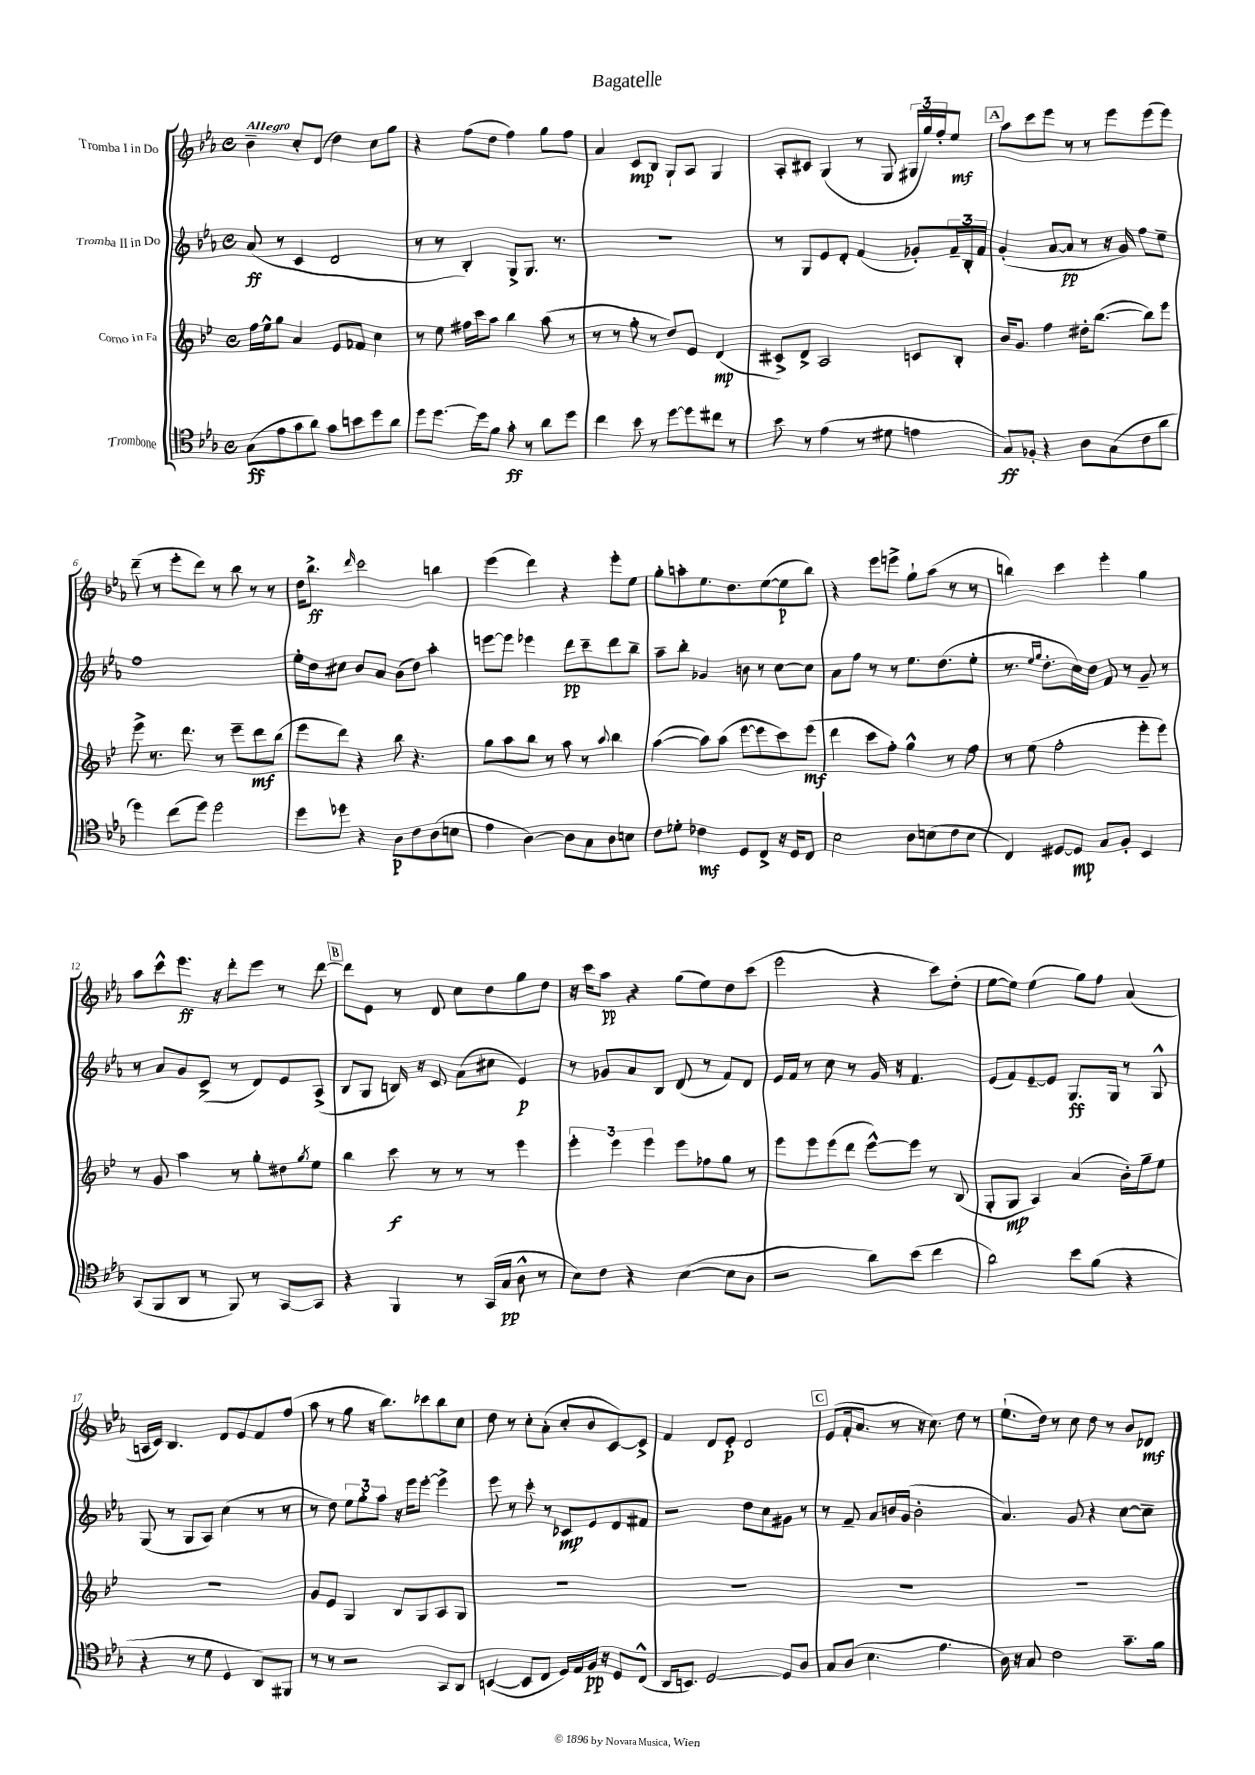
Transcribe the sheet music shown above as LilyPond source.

\header { title = "Bagatelle" }
<<
\new StaffGroup <<
\new Staff = "s0" \with { instrumentName = "Tromba I in Do" } {
    \clef treble \key ees \major \defaultTimeSignature \time 4/4 \tempo "Allegro"
    bes'4-- c''8-. d'8( d''4) c''8 g''8 |
    r4 f''8( d''8 f''4) g''8 f''8 |
    aes'4 c'8\mp bes8 g8-! aes8 g4 |
    aes8-. cis'8 g4( r8 g8 \tuplet 3/2 { gis16 g''16) f''16-. } ees''8\mf |
    \mark \markup { \box "A" } aes''8 c'''8 ees'''8 r8 r8 ees'''8 ees'''8( ees'''8) |
    d'''8--( r8 ees'''8-. d'''8) r8 bes''8 r8 r8 |
    d''16 bes''8.->\ff \grace { d'''16 } c'''2 b''4 |
    ees'''4( d'''4) r4 ees'''8-. ees''8 |
    g''8-. a''8-. ees''8. d''8. ees''8~( ees''8\p bes''8) |
    r4 ees'''8 e'''8-> g''8-! aes''8( r8 r8 |
    b''4) c'''4 ees'''4-. g''4 |
    aes''8 c'''8-^ ees'''8.\ff r16 d'''8-. ees'''8 r8 d'''8~ |
    \mark \markup { \box "B" } d'''8 ees'8 r8 d'8 c''8 d''8 g''8 d''8 |
    r16 c'''16 aes''8\pp r4 g''8( ees''8) d''8 c'''8( |
    ees'''2 r4 c'''8) d''8-.( |
    ees''8~ ees''8) ees''4( g''8) f''8 aes'4( |
    a16 c'16) bes4. d'8 ees'8 f'8 f''8( |
    aes''8 r8 g''8 r16 bes''8.) ces'''8 bes''8 c''8 |
    d''8 r8 c''8-. aes'8-.( c''8-. bes'8 c'8~) c'8-> |
    f'4 d'8 ees'8-.\p d'2 |
    \mark \markup { \box "C" } ees'8( f'16-. aes'8. r8 r16 c''8.) d''8 r8 |
    ees''8.-!( d''16) r8 c''8 d''8 r8 bes'8 des'8\mf \bar "|." |
}
\new Staff = "s1" \with { instrumentName = "Tromba II in Do" } {
    \clef treble \key ees \major \defaultTimeSignature \time 4/4
    aes'8\ff( r8 c'4 d'2 |
    r8 r8 bes4-.) g8-> g8. r8. |
    R1 |
    r8 g8 ees'8 d'8-. f'4( ges'8-.) \tuplet 3/2 { f'16-- bes16-. f'16 } |
    \mark \markup { \box "A" } g'4-.( aes'8~ aes'8\pp r8 r16 g'16) f''8 ees''8-- |
    f''1 |
    ees''16-. d''16 cis''8 bes'8 aes'8 bes'8( d''8) aes''4-. |
    e'''8~ e'''8 ees'''4 d'''8\pp c'''8-- d'''8 bes''8-- |
    aes''8-- bes''8-. ges'4 b'8 r8 c''8~ c''8 |
    aes'8 f''8 r8 r8 ees''8. d''8.( ees''8-. |
    r8. \grace { ees''16 g''16 } d''8.-. c''16) d''16 f'8 r8 g'8-- r8 |
    r8 aes'8 g'8 c'8->( r8 d'8) ees'8 aes8->( |
    \mark \markup { \box "B" } bes8 g8 b16) r16 c'8 aes'8( cis''8 ees'4\p) |
    r8 ges'8 aes'8 bes8 d'8( r8 f'8) d'8 |
    ees'16 f'16 r8 c''8 r8 g'16 r16 f'4. |
    ees'8( f'8) ees'8~-- ees'8 g8.\ff g16 r8 g8-^ |
    g8( r8 g8 aes8) c''4( r8 r8 |
    r8 d''8) \tuplet 3/2 { ees''8 g''8-. aes''8 } r16 ees'''16 ees'''8~-. ees'''4-> |
    ees'''8 r8 c'''8-. r8 ces'8\mp ees'8 d'8 fis'8 |
    r2 d''8 c''8 gis'8 r8 |
    \mark \markup { \box "C" } r8 f'8-- aes'8 b'16 g'16( b'2-. |
    aes'4.) g'8 r4 c''8~ c''8-- \bar "|." |
}
\new Staff = "s2" \with { instrumentName = "Corno in Fa" } {
    \clef treble \key bes \major \defaultTimeSignature \time 4/4
    f''16 ees''16-^ g''8 a'4 ees'8 fes'8 c''4 |
    r8 ees''8 fis''16 c'''16 a''8 bes''4 a''8( r8 |
    r8 r8 g''8-. r8 d''8) ees'8 d'4\mp( |
    cis'8->) d'8-> a2 c'8 bes8-. |
    \mark \markup { \box "A" } bes'16 g'8. f''4 dis''16-. bes''8.~( bes''8) ees'''8 |
    ees'''8-> r8. d'''8. r8 ees'''8-- d'''8\mf bes''8( |
    ees'''8 d'''8) r4 bes''8 r4. |
    g''8 a''8 bes''8 r8 a''8 r8 \appoggiatura { a''8 } bes''4 |
    a''4~( a''8) a''8( ees'''8~ ees'''8 c'''8) ees'''8\mf( |
    d'''4 c'''8 f''8-.) g''4-^ r8 f''8 |
    r8 ees''8( f''2-. ees'''8-. ees'''8) |
    r8 g'8 a''4 r8 g''8-. dis''8 \acciaccatura { g''8 } ees''8 |
    \mark \markup { \box "B" } bes''4 c'''8\f r8 r8 r8 ees'''4 |
    \tuplet 3/2 { ees'''4-. ees'''4 ees'''4 } ees'''8 fes''8 g''8 r8 |
    ees'''8 ees'''8 ees'''8( d'''8 ees'''8~-^) ees'''8 r8 bes8( |
    g8-. g8\mp a4) a'4( bes'16-.) g''16-- ees''8 |
    R1 |
    g'8 ees'8 g4 bes8 g8 a8 g8 |
    R1 |
    R1 |
    \mark \markup { \box "C" } R1 |
    R1 \bar "|." |
}
\new Staff = "s3" \with { instrumentName = "Trombone" } {
    \clef tenor \key ees \major \defaultTimeSignature \time 4/4
    g8\ff( ees'8 g'8 aes'8) g'8 b'8 d''8 aes'8 |
    d''8 d''8.~ d''16 f'8 g'8-.\ff r8 aes'8 d''8 |
    c''4 bes'8 r8 d''8~ d''8 cis''8 r8 |
    bes'8 r8 ees'4( r8 dis'8 e'4 |
    \mark \markup { \box "A" } g8\ff) fes8-. r4 aes8 g8( c'8 aes'8 |
    d''4) c''8( d''8) d''2 |
    d''8 des''8 r4 aes8\p c'8 aes8( b8 |
    ees'4 aes4~) aes8 g8 aes8 b8 |
    c'8 des'8-. ces'4\mf d8 c8-> r16 d16 c8 |
    bes2 aes8 b8( c'8 b8 |
    c4) dis8~ dis8\mp g8 f8-. bes,4 |
    g,8( f,8 aes,8 r8 f,8) r8 g,8~ g,8 |
    \mark \markup { \box "B" } r4 f,4 r8 g,16( g16\pp aes8-^ r8 |
    bes8) c'8 r4 bes4~( bes8 aes8 |
    r2 aes'8) bes'8( c''4 |
    aes'2) bes'8 f'8( r4 |
    r4 r8 d'8 d4 aes,8) fis,8 |
    r8 r8 r2 g,8 aes,8 |
    b,4~( b,8 c8 d16) ees16 f16\pp r16 d8 c8-^( |
    aes,16 b,8.) d2~ d8 aes8 |
    \mark \markup { \box "C" } g8 aes8( bes4. ees'4. |
    aes16) r16 g8 c'2 g'8.-- f'16 \bar "|." |
}
>>
>>
